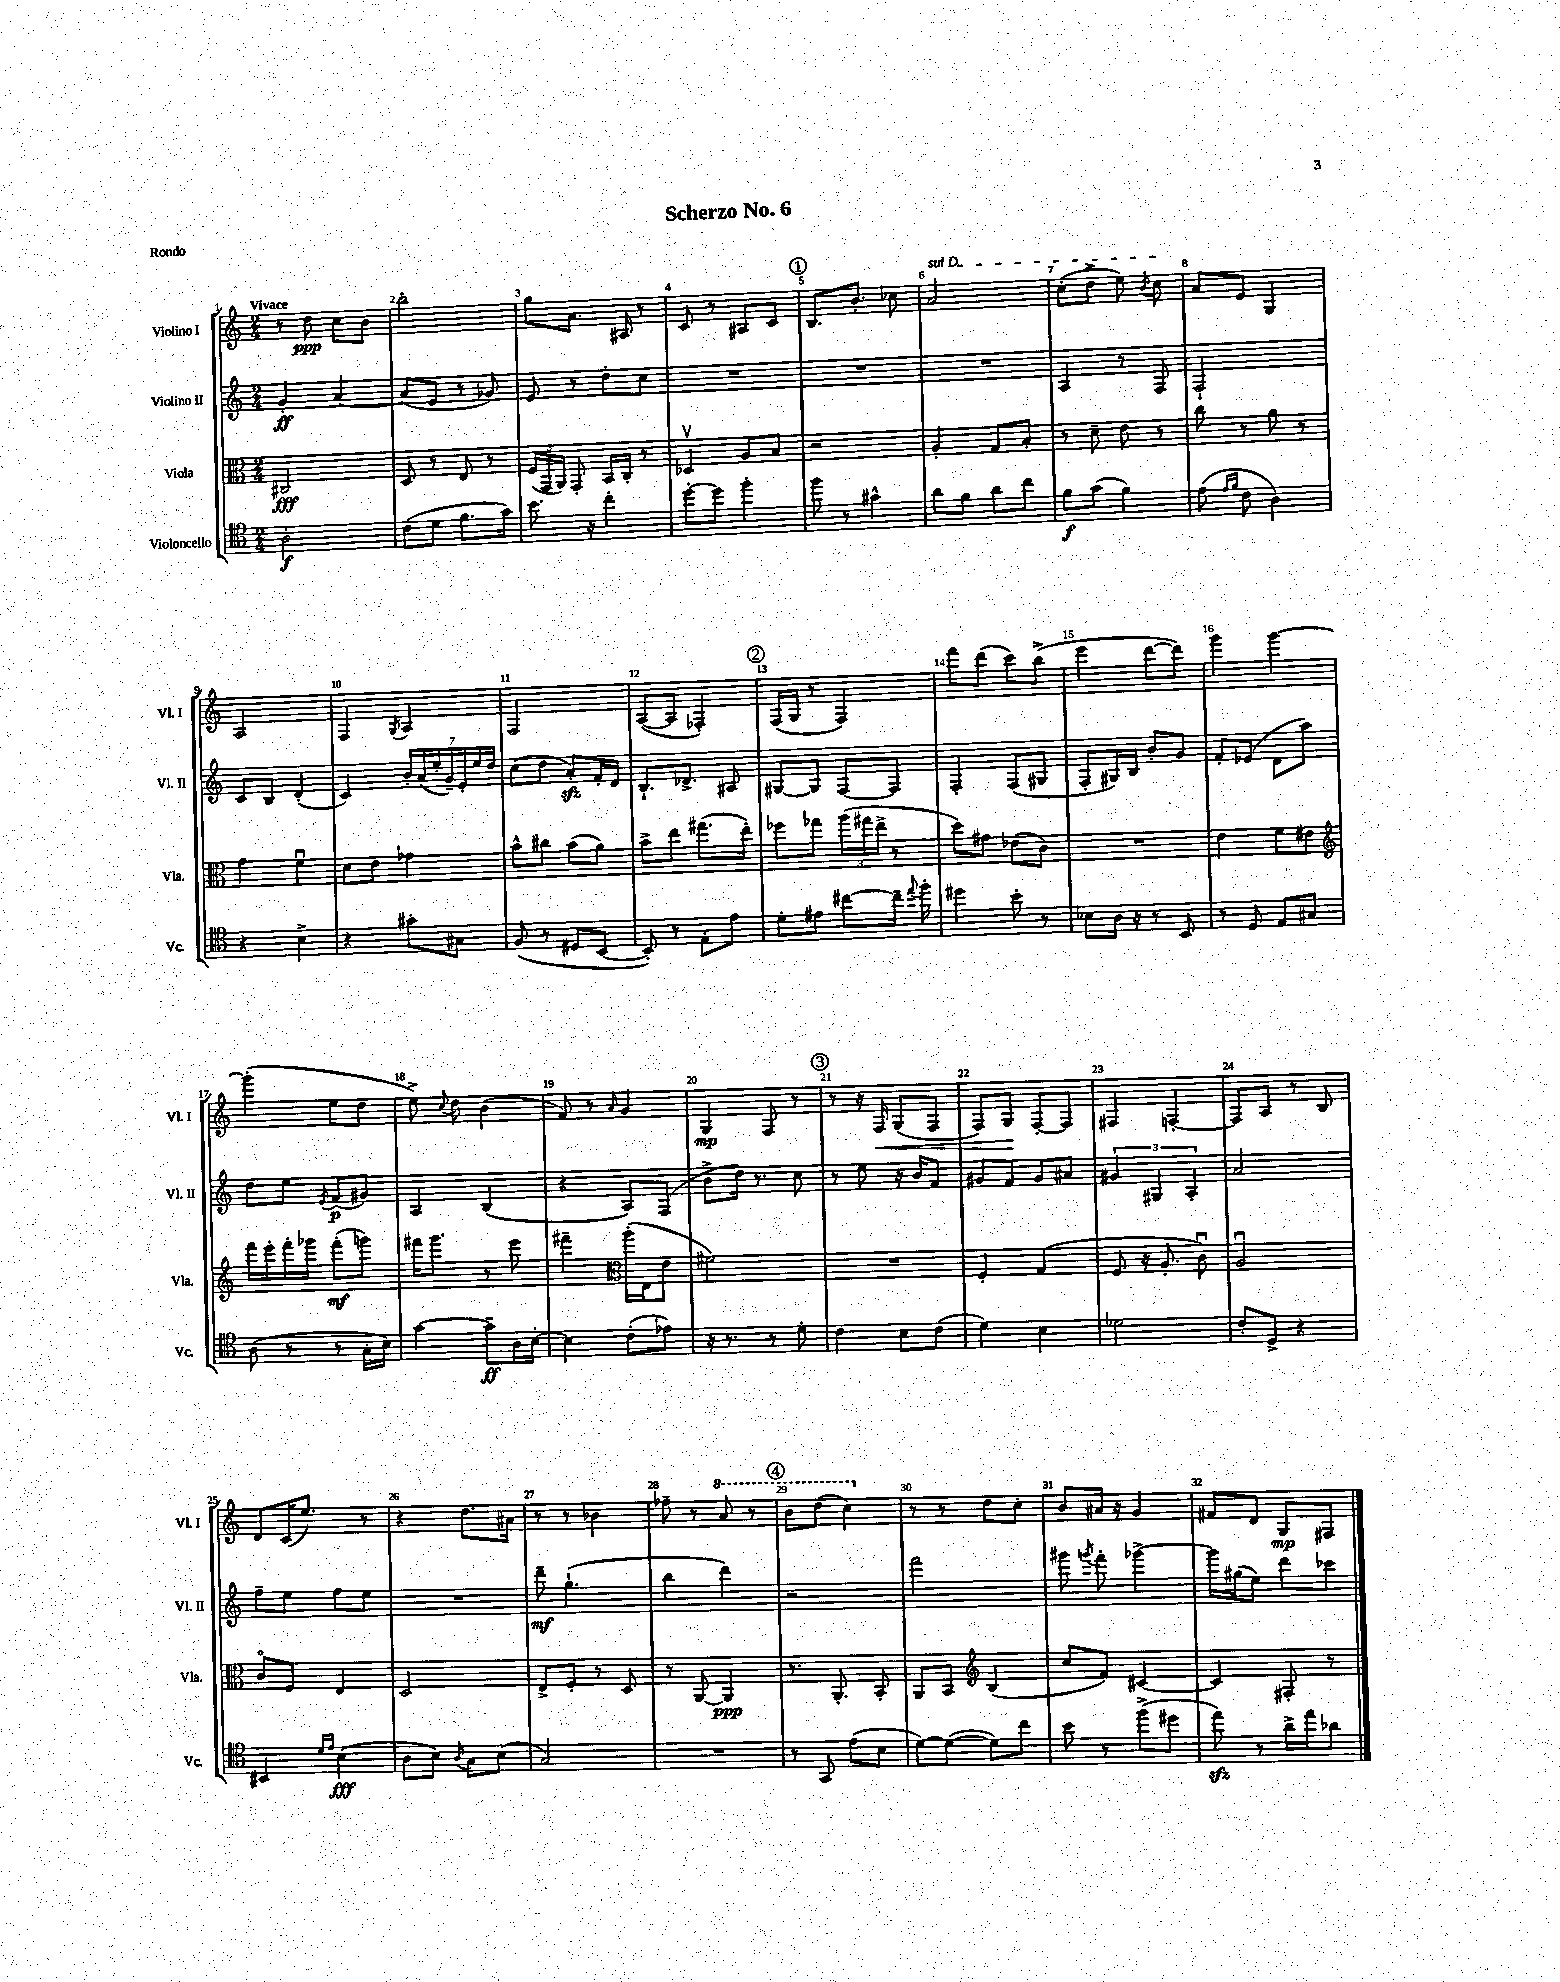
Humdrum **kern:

**kern	**kern	**kern	**kern
*staff4	*staff3	*staff2	*staff1
*clefC4	*clefC3	*clefG2	*clefG2
*k[]	*k[]	*k[]	*k[]
*M2/4	*M2/4	*M2/4	*M2/4
2A'	2C#	4g'	8r
.	.	.	8dd
.	.	[4a	8cc
.	.	.	8b
=	=	=	=
(8c	8D	(8a]	2bb'
8d	8r	8e	.
8.f	8E	8r	.
.	8r	8g-)	.
16g)	.	.	.
=	=	=	=
8.b	(24F	8e	8gg
.	24GG	.	.
.	24AA)	.	.
.	8GG'	8r	8.a
16r	.	.	.
4cc'	16BB	8dd'	.
.	16C'	.	16A#
.	8r	8cc	8r
=	=	=	=
[8dd'	4D-v	2r	8c
8dd]	.	.	8r
4ff'	8A	.	8A#
.	8B	.	8c
=	=	=	=
8ff	2r	2r	8.B
8r	.	.	.
.	.	.	8.b'
4g#^^	.	.	.
.	.	.	8cc-
=	=	=	=
8a	4A'	2r	2a
8f	.	.	.
8a	8G	.	.
8cc	8B'	.	.
=	=	=	=
8f	8r	4A	(8cc'
(8g	8d~	.	8dd^
4f)	8e	8r	8ee)
.	.	.	8qb
.	8r	8F	8cc
=	=	=	=
(8e	8cc	2F`	8a
16qqe	.	.	.
16qqf	.	.	.
8c	8r	.	8e
4A)	8a	.	4G
.	8r	.	.
=	=	=	=
4r	4g	8c	2A
.	.	8B	.
4B^	4fu	(4d'	.
=	=	=	=
4r	8d	4c)	4F
.	8e	.	.
.	.	.	8qG
8g#'	4g-	28b'	4A
.	.	(28a	.
.	.	28ee'	.
.	.	28g~)	.
8G#	.	.	.
.	.	28e'	.
.	.	28ee	.
.	.	28dd	.
=	=	=	=
(8F	8b^^	(8cc	2F
8r	8cc#	8dd	.
8D#	(8b	8a')	.
[8BB	8a)	16f'	.
.	.	16d	.
=	=	=	=
8BB'])	8b^	8.B`	([8A
8r	8ee	.	8A]
.	.	8.d-^	.
8E'	(8.gg#	.	4F-')
8e	.	8A#	.
.	16ee')	.	.
=	=	=	=
8d'	8ff-	[8G#	(16F
.	.	.	16G
8e#	8gg-	8G#]	8r
[8cc#	(24aa	[8F	4F)
.	24gg#	.	.
.	24ee^	.	.
16cc#~]	8r	8F]	.
8qqee	.	.	.
16ff'	.	.	.
=	=	=	=
4dd#	8dd)	4F'	8fff
.	8g#	.	(8ddd
8b'	(8e-	(8F	8ccc)
8r	8c)	8G#	(8bb^
=	=	=	=
8B-	2r	8F'	4eee
16A	.	16G#)	.
16r	.	16B	.
8r	.	8b'	[8ddd
8BB	.	8g	8ddd])
=	=	=	=
8r	4e	8f'	4ggg
8D	.	(8e-	.
8E	8f	8d	[4ggg
8G#	8e#	8aa)	.
=	=	=	=
*	*clefG2	*	*
(8A	16fff	8dd	(4ggg']
.	16eee'	.	.
8r	16fff'	8ee	.
.	16ggg-	.	.
.	.	8qe	.
8r	(8fff'	(8f	8ee
16G'	8ggg)	8g#)	8dd
16B)	.	.	.
=	=	=	=
[4g	16fff#	4A	8ee^)
.	8.ggg	.	.
.	.	.	8qqcc
.	.	.	8dd
8g~]	8r	(4B	(4b
16A	8eee	.	.
[16B'	.	.	.
=	=	=	=
4B]	4fff#~	4r	8f)
.	.	.	8r
*	*clefC3	*	*
.	.	.	16qqa
(8c'	(16aa'	8A)	4g
.	16E	.	.
8e-)	8e	(8F	.
=	=	=	=
16r	2f#)	8b^	4G
8.r	.	.	.
.	.	16dd)	.
.	.	8.r	.
8r	.	.	8F
8d'	.	8cc	8r
=	=	=	=
4c	2r	8r	8r
.	.	8ee	16r
.	.	.	16F
8B	.	16r	(8G
.	.	16b	.
(8c	.	8f	8F
=	=	=	=
4d)	4F'	8g#	8F)
.	.	8f	8G
4B	(4G	8g#	[8F'
.	.	8a#	8F]
=	=	=	=
2d-	8F	6g#	4F#
.	16r	.	.
.	.	6G#	.
.	8.A'	.	.
.	.	.	[4F'
.	.	6A'	.
.	8cu)	.	.
=	=	=	=
8c'	2Au	2a	8F]
8D^	.	.	8A
4r	.	.	8r
.	.	.	8B
=	=	=	=
4BB#	8co	8ff~	8d
.	8F	8ee	(16c
.	.	.	8.ee)
16qqd	.	.	.
16qqe	.	.	.
(4B	4E	8ff	.
.	.	8ee	8r
=	=	=	=
8A	2D	2r	4r
8B)	.	.	.
8qA	.	.	.
8G	.	.	8.dd
(8B	.	.	.
.	.	.	16a#
=	=	=	=
2G)	8E^	8ddd~	8r
.	8F'	(4.gg`	8r
.	8r	.	4b-
.	8D	.	.
=	=	=	=
2r	8r	4bb	8ff-~
.	[8AA	.	8r
.	4AA]	4ddd)	8aa
.	.	.	8r
=	=	=	=
8r	8.r	2r	8bb
8GG	.	.	(8ddd
.	8.AA'	.	.
(8e	.	.	4ccc)
8B	8BB'	.	.
=	=	=	=
[8d)	8AA	2fff	8r
(8d_	8BB	.	8r
*	*clefG2	*	*
8d])	(4B	.	8dd
8cc	.	.	8cc'
=	=	=	=
8b	8cc	8ggg#	8b
.	.	8qggg	.
8r	8f)	8fff'	16a#
.	.	.	16r
(8ff^	[4c#	[4ggg-^	4g
8dd#	.	.	.
=	=	=	=
8ee)	4c#]	16ggg-]	8f#
.	.	(16gg#	.
8r	.	8ee)	8d
16a^	8F#'	8ddd	8G
16ee	.	.	.
8a-	8r	8ccc-	8F#
==	==	==	==
*-	*-	*-	*-
